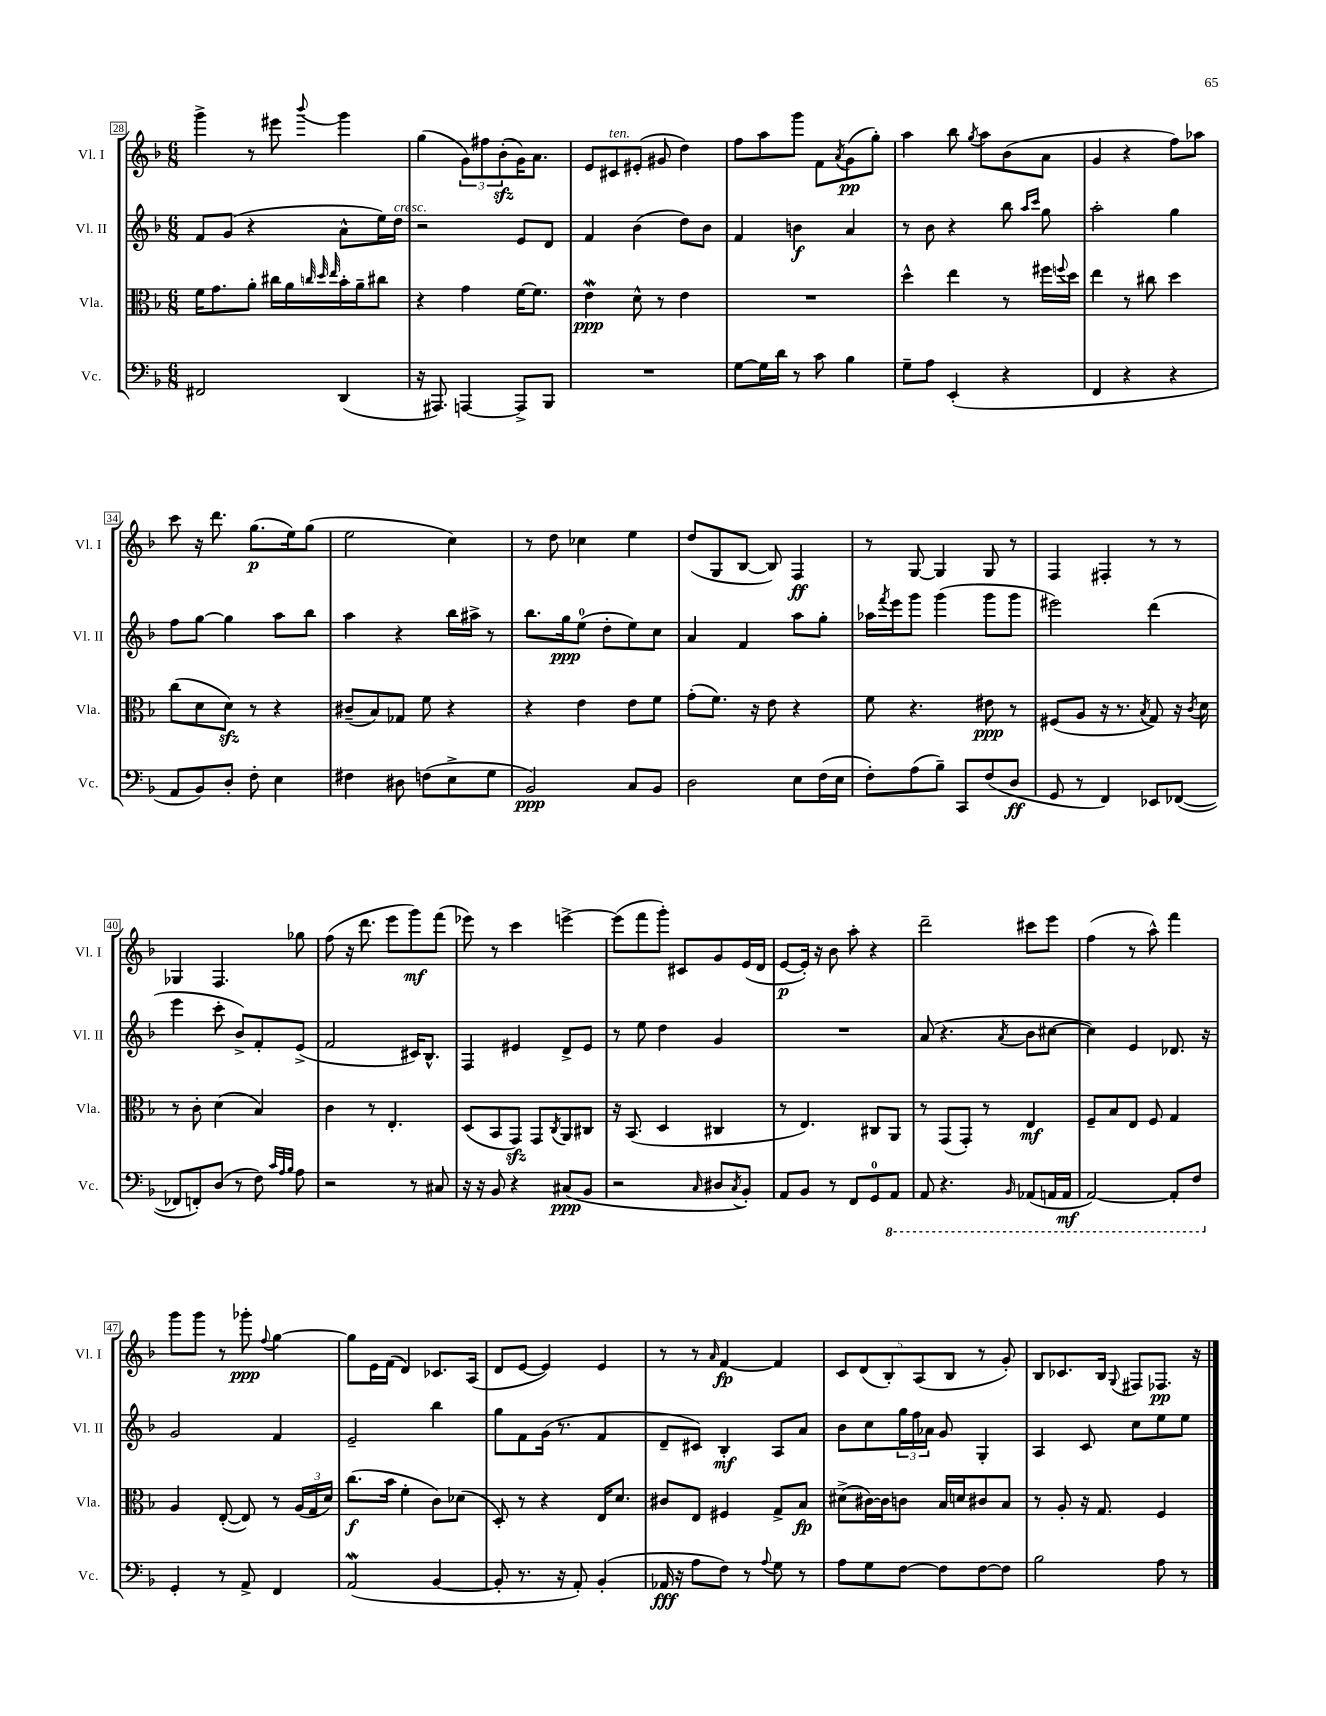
<<
\new StaffGroup <<
\new Staff = "s0" \with { instrumentName = "Vl. I" shortInstrumentName = "Vl. I" } {
    \clef treble \key f \major \numericTimeSignature \time 6/8
    g'''4-> r8 eis'''8 \appoggiatura { bes'''8 } g'''4 |
    g''4( \tuplet 3/2 { g'8) fis''8 bes'8-.\sfz( } g'16) a'8. |
    e'8 cis'8^\markup { \italic "ten." } eis'8-.( gis'8 d''4) |
    f''8 a''8 g'''8 f'8 \acciaccatura { a'8 } g'8\pp( g''8-.) |
    a''4 bes''8 \acciaccatura { g''8 } a''8 bes'8( a'8 |
    g'4 r4 f''8) aes''8 |
    c'''8 r16 d'''8. g''8.\p( e''16) g''8( |
    e''2 c''4) |
    r8 d''8 ces''4 e''4 |
    d''8( g8 bes8~ bes8) f4\ff |
    r8 g8~ g4 g8 r8 |
    f4 fis4-. r8 r8 |
    ges4 f4. ges''8 |
    f''8( r16 d'''8. e'''8 g'''8\mf) f'''8( |
    ees'''8) r8 c'''4 e'''4~-> |
    e'''8( f'''8 g'''8-.) cis'8 g'8 e'16( d'16 |
    e'8~\p e'16-.) r16 bes'8 a''8-. r4 |
    d'''2-- cis'''8 e'''8 |
    f''4( r8 a''8-^) f'''4 |
    g'''8 g'''8 r8 ges'''8-.\ppp \appoggiatura { f''8 } g''4~ |
    g''8 e'16 f'16( d'4) ces'8. a16( |
    d'8 e'8~ e'4) e'4 |
    r8 r8 \grace { a'16 } f'4~\fp f'4 |
    \tuplet 5/4 { c'8 d'8( bes8-.) a8( bes8 } r8 g'8-.) |
    bes8 ces'8. bes16 \appoggiatura { g8 } fis8 fes8.\pp r16 \bar "|." |
}
\new Staff = "s1" \with { instrumentName = "Vl. II" shortInstrumentName = "Vl. II" } {
    \clef treble \key f \major \numericTimeSignature \time 6/8
    f'8 g'8( r4 a'8-^ e''16) d''16^\markup { \italic "cresc." } |
    r2 e'8 d'8 |
    f'4 bes'4( d''8) bes'8 |
    f'4 b'4\f a'4 |
    r8 bes'8 r4 bes''8 \grace { a''16 c'''16 } g''8 |
    a''2-. g''4 |
    f''8 g''8~ g''4 a''8 bes''8 |
    a''4 r4 bes''16 ais''16-> r8 |
    bes''8. g''16\ppp e''8-0( d''8-. e''8) c''8 |
    a'4 f'4 a''8 g''8-. |
    aes''16 \acciaccatura { f'''8 } e'''16 g'''8 g'''4( g'''8 g'''8 |
    eis'''2) d'''4( |
    e'''4 c'''8-. bes'8->) f'8-. e'8->( |
    f'2 cis'16) bes8.-^ |
    f4 eis'4 d'8-> eis'8 |
    r8 e''8 d''4 g'4 |
    R2. |
    a'8( r4. \acciaccatura { a'8 } bes'8 cis''8~ |
    cis''4) e'4 des'8. r16 |
    g'2 f'4 |
    e'2-- bes''4 |
    g''8 f'8 g'16( r8. f'4 |
    d'8-- cis'8) bes4-.\mf a8 a'8 |
    bes'8 c''8 \tuplet 3/2 { g''16 f''16 aes'16 } g'8 g4-. |
    a4 c'8 c''8 e''8 e''8 \bar "|." |
}
\new Staff = "s2" \with { instrumentName = "Vla." shortInstrumentName = "Vla." } {
    \clef alto \key f \major \numericTimeSignature \time 6/8
    f'16 g'8. a'8-. cis''16 a'16 \grace { c''32 d''32 e''32 } bes'16-. a'16-- cis''8 |
    r4 g'4 f'16~ f'8. |
    e'4\mordent\ppp d'8-^ r8 e'4 |
    R2. |
    d''4-^ e''4 r8 fis''16 \appoggiatura { f''8 } d''16 |
    e''4 r8 cis''8 d''4 |
    c''8( d'8 d'8\sfz) r8 r4 |
    cis'8--( bes8) ges8 f'8 r4 |
    r4 e'4 e'8 f'8 |
    g'8-.( f'8.) r16 e'8 r4 |
    f'8 r4. eis'8\ppp r8 |
    fis8( a8 r16 r8. \acciaccatura { bes8 } g8) r16 \acciaccatura { c'8 } d'16 |
    r8 c'8-. d'4( bes4) |
    c'4 r8 e4.-. |
    d8( bes,8 g,8\sfz) g,8 \acciaccatura { c8 } a,8 cis8 |
    r16 bes,8.( d4 cis4 |
    r8 e4.) cis8 a,8 |
    r8 g,8( g,8-.) r8 e4\mf |
    f8-- bes8 e8 f8 g4 |
    a4 e8~-.( e8) r8 \tuplet 3/2 { a16( g16 d'16) } |
    c''8.\f( bes'16 f'4-. c'8) des'8( |
    d8-.) r8 r4 e16 d'8. |
    cis'8 e8 fis4 g8-> bes8\fp |
    dis'8->( cis'16~) cis'16 c'8 bes16 d'16 cis'8 bes8 |
    r8 a8-. r16 g8. f4 \bar "|." |
}
\new Staff = "s3" \with { instrumentName = "Vc." shortInstrumentName = "Vc." } {
    \clef bass \key f \major \numericTimeSignature \time 6/8
    fis,2 d,4( |
    r16 ais,,8.) a,,4~ a,,8-> bes,,8 |
    R2. |
    g8~ g16 d'16 r8 c'8 bes4 |
    g8-- a8 e,4-.( r4 |
    f,4 r4 r4 |
    a,8 bes,8) d8-. f8-. e4 |
    fis4 dis8 f8( e8-> g8 |
    bes,2\ppp) c8 bes,8 |
    d2 e8 f16( e16 |
    f8-.) a8( bes8--) c,8 f8( d8\ff |
    g,8 r8 f,4) ees,8 fes,8~( |
    fes,8 f,8-.) d8( r8 f8) \grace { c'32 a32 bes32 } a8 |
    r2 r8 cis8 |
    r16 r16 bes,8 r4 cis8\ppp( bes,8 |
    r2 \grace { c16 } dis8 \acciaccatura { c8 } bes,8-.) |
    a,8 bes,8 r8 f,8 g,8-0 \ottava #-1 a,,8 |
    a,,8 r4. \grace { bes,,16 } aes,,8( a,,16 a,,16\mf |
    a,,2~) a,,8-. f,8 \ottava #0 |
    g,4-. r8 a,8-> f,4 |
    a,2\mordent( bes,4~ |
    bes,8-. r8. r16 a,8-.) bes,4-.( |
    aes,16\fff r16 a8 f8) r8 \appoggiatura { a8 } g8 r8 |
    a8 g8 f8~ f8 f8~ f8 |
    bes2 a8 r8 \bar "|." |
}
>>
>>
\layout { \context { \Score currentBarNumber = #28 \override BarNumber.stencil = #(make-stencil-boxer 0.1 0.3 ly:text-interface::print) } }
